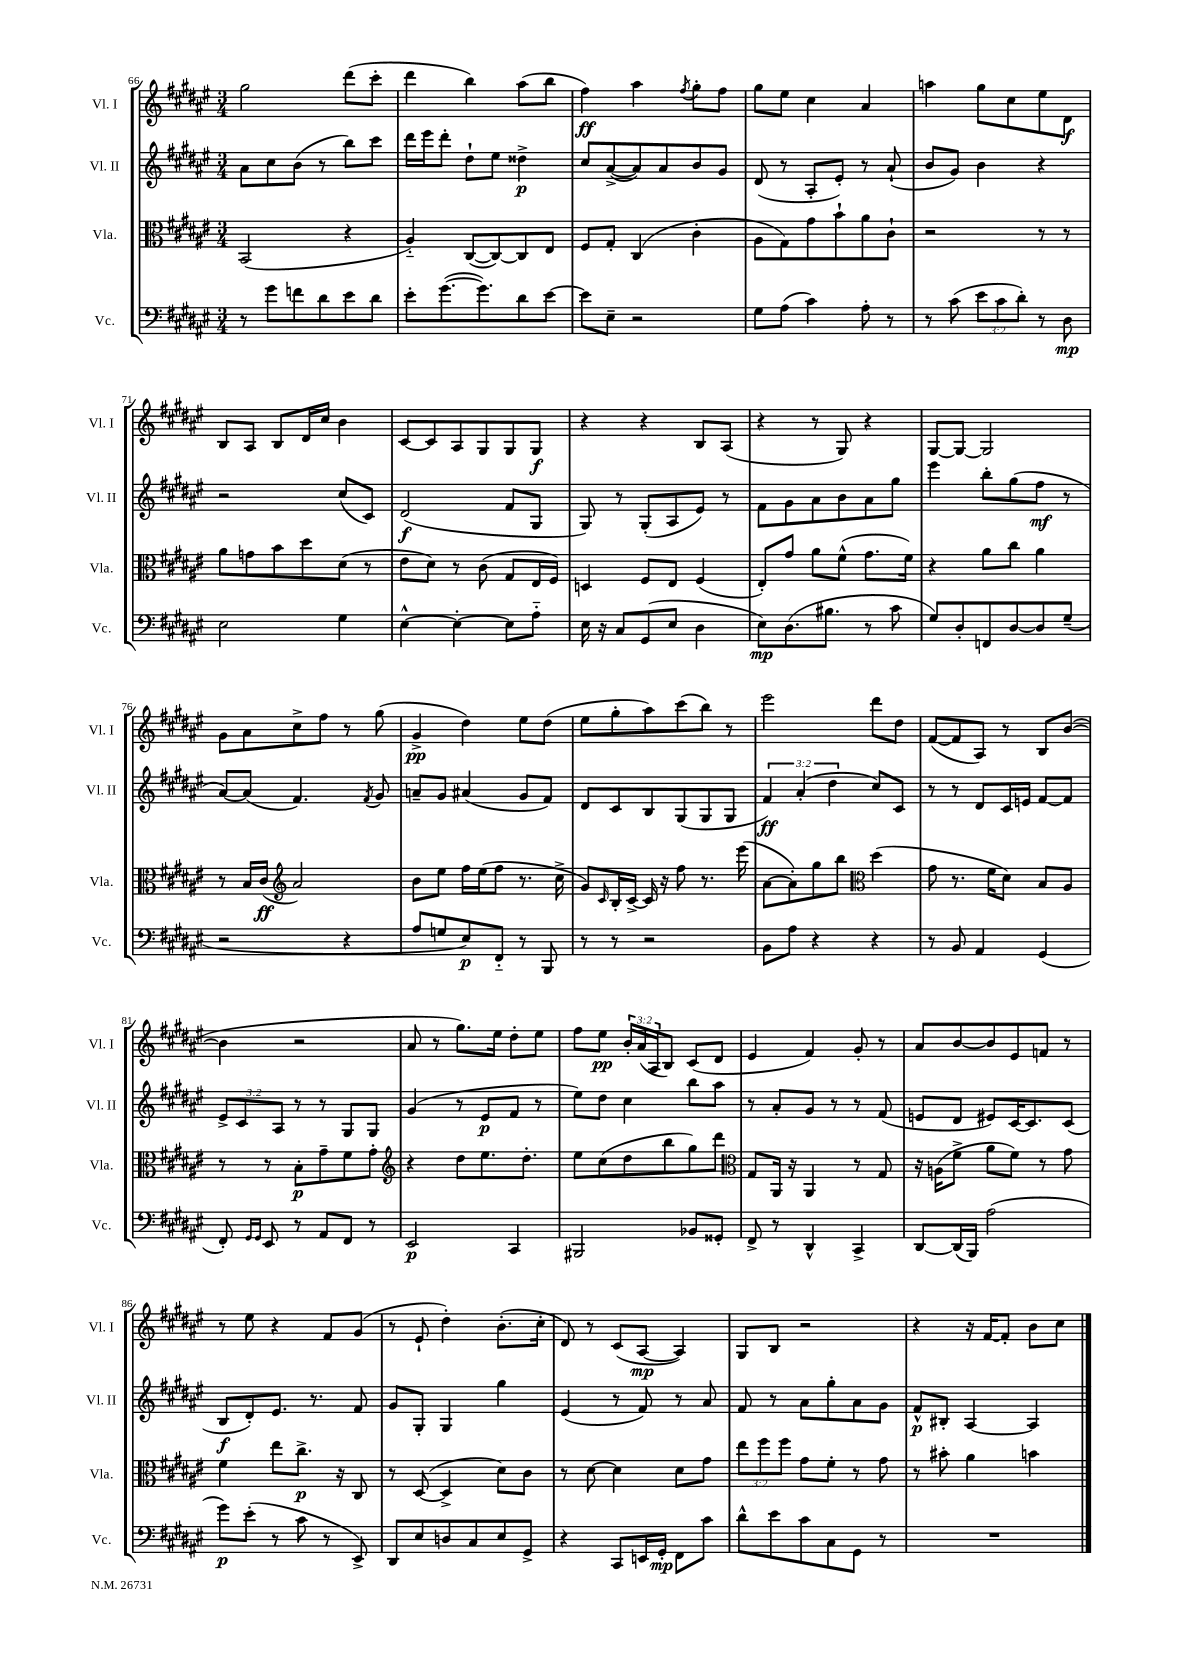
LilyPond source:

<<
\new StaffGroup <<
\new Staff = "s0" \with { instrumentName = "Vl. I" shortInstrumentName = "Vl. I" } {
    \clef treble \key fis \major \numericTimeSignature \time 3/4 \override Staff.TupletNumber.text = #tuplet-number::calc-fraction-text
    gis''2 dis'''8( cis'''8-. |
    dis'''4 b''4) ais''8( b''8 |
    fis''4\ff) ais''4 \acciaccatura { fis''8 } gis''8-. fis''8 |
    gis''8 eis''8 cis''4 ais'4 |
    a''4 gis''8 cis''8 eis''8 dis'8\f |
    b8 ais8 b8 dis'16 cis''16 b'4 |
    cis'8~ cis'8 ais8 gis8 gis8 gis8\f |
    r4 r4 b8 ais8( |
    r4 r8 gis8) r4 |
    gis8~ gis8~ gis2 |
    gis'8 ais'8 cis''8-> fis''8 r8 gis''8( |
    gis'4->\pp dis''4) eis''8 dis''8( |
    eis''8 gis''8-. ais''8) cis'''8( b''8) r8 |
    eis'''2 dis'''8 dis''8 |
    fis'8~( fis'8 ais8) r8 b8 b'8~( |
    b'4 r2 |
    ais'8 r8 gis''8.) eis''16 dis''8-. eis''8 |
    fis''8 eis''8\pp \tuplet 3/2 { b'16-. ais'16( ais16 } b8) cis'8( dis'8 |
    eis'4 fis'4) gis'8-. r8 |
    ais'8 b'8~ b'8 eis'8 f'8 r8 |
    r8 eis''8 r4 fis'8 gis'8( |
    r8 eis'8-! dis''4-.) b'8.-.( cis''16-. |
    dis'8) r8 cis'8( ais8~\mp ais4) |
    gis8 b8 r2 |
    r4 r16 fis'16~ fis'8-. b'8 cis''8 \bar "|." |
}
\new Staff = "s1" \with { instrumentName = "Vl. II" shortInstrumentName = "Vl. II" } {
    \clef treble \key fis \major \numericTimeSignature \time 3/4 \override Staff.TupletNumber.text = #tuplet-number::calc-fraction-text
    ais'8 cis''8 b'8( r8 b''8) cis'''8 |
    dis'''16 eis'''16 dis'''8-. dis''8-! eis''8 disis''4->\p |
    cis''8 ais'8~->( ais'8) ais'8 b'8 gis'8 |
    dis'8( r8 ais8-. eis'8-.) r8 ais'8-!( |
    b'8 gis'8) b'4 r4 |
    r2 cis''8( cis'8) |
    dis'2\f( fis'8 gis8 |
    gis8) r8 gis8-.( ais8 eis'8) r8 |
    fis'8 gis'8 ais'8 b'8 ais'8 gis''8 |
    eis'''4 b''8-. gis''8( fis''8\mf r8 |
    ais'8~) ais'8( fis'4.) \acciaccatura { fis'8 } gis'8 |
    a'8-- gis'8 ais'4( gis'8 fis'8) |
    dis'8 cis'8 b8 gis8( gis8 gis8 |
    \tuplet 3/2 { fis'4\ff) ais'4-.( dis''4 } cis''8) cis'8 |
    r8 r8 dis'8 cis'16 e'16 fis'8~ fis'8 |
    \tuplet 3/2 { eis'8-> cis'8 ais8 } r8 r8 gis8 gis8 |
    gis'4( r8 eis'8\p fis'8 r8 |
    eis''8) dis''8 cis''4 b''8 ais''8 |
    r8 ais'8-. gis'8 r8 r8 fis'8( |
    e'8 dis'8 eis'8) cis'16~ cis'8. cis'8( |
    b8\f dis'8-.) eis'8. r8. fis'8 |
    gis'8 gis8-. gis4 gis''4 |
    eis'4( r8 fis'8) r8 ais'8 |
    fis'8 r8 ais'8 gis''8-. ais'8 gis'8 |
    fis'8-^\p bis8-. ais4~ ais4 \bar "|." |
}
\new Staff = "s2" \with { instrumentName = "Vla." shortInstrumentName = "Vla." } {
    \clef alto \key fis \major \numericTimeSignature \time 3/4 \override Staff.TupletNumber.text = #tuplet-number::calc-fraction-text
    b,2( r4 |
    ais4-_) cis8~( cis8~) cis8 eis8 |
    fis8 gis8-. cis4( cis'4-. |
    ais8 gis8) gis'8 b'8-! ais'8 cis'8-! |
    r2 r8 r8 |
    ais'8 g'8 b'8 dis''8 dis'8( r8 |
    eis'8 dis'8) r8 cis'8( gis8 eis16 fis16) |
    d4 fis8 eis8 fis4( |
    eis8-.) gis'8 ais'8 fis'8-^( gis'8. fis'16) |
    r4 ais'8 cis''8 ais'4 |
    r8 b16 cis'16\ff( \clef treble ais'2) |
    b'8 eis''8 fis''16 eis''16( fis''8 r8. cis''16-> |
    gis'8) \grace { cis'16 } b16-. cis'16~-> cis'16 r16 fis''8 r8. eis'''16( |
    ais'8~ ais'8-.) gis''8 b''8 \clef alto dis''4( |
    gis'8 r8. fis'16 dis'8) b8 ais8 |
    r8 r8 b8-.\p gis'8-- fis'8 gis'8-. |
    \clef treble r4 dis''8 eis''8. dis''8.-. |
    eis''8 cis''8( dis''8 b''8 gis''8) dis'''8 |
    \clef alto gis8 ais,16 r16 ais,4 r8 gis8 |
    r16 a16( fis'8-> ais'8 fis'8) r8 gis'8 |
    fis'4 eis''8 cis''8.->\p r16 cis8 |
    r8 dis8~( dis4-> dis'8) cis'8 |
    r8 dis'8~ dis'4 dis'8 gis'8 |
    \tuplet 3/2 { eis''8 fis''8 fis''8 } gis'8 fis'8-. r8 gis'8 |
    r8 bis'8-. ais'4 b'4 \bar "|." |
}
\new Staff = "s3" \with { instrumentName = "Vc." shortInstrumentName = "Vc." } {
    \clef bass \key fis \major \numericTimeSignature \time 3/4 \override Staff.TupletNumber.text = #tuplet-number::calc-fraction-text
    r8 gis'8 f'8 dis'8 eis'8 dis'8 |
    eis'8-. gis'8.~( gis'8.) dis'8 eis'8~ |
    eis'8 eis8-- r2 |
    gis8 ais8( cis'4) ais8-. r8 |
    r8 cis'8( \tuplet 3/2 { eis'8 cis'8 dis'8-.) } r8 dis8\mp |
    eis2 gis4 |
    eis4~-^ eis4~-. eis8 ais8-_ |
    eis16 r16 cis8 gis,8( eis8 dis4 |
    eis8\mp) dis8.( bis8. r8 cis'8 |
    gis8) dis8-. f,8 dis8~ dis8 gis8--( |
    r2 r4 |
    ais8 g8 eis8\p) fis,8-_ r8 b,,8 |
    r8 r8 r2 |
    b,8 ais8 r4 r4 |
    r8 b,8 ais,4 gis,4( |
    fis,8-.) \grace { gis,16 gis,16 } eis,8 r8 ais,8 fis,8 r8 |
    eis,2\p cis,4 |
    bis,,2 bes,8 gisis,8-. |
    fis,8-> r8 dis,4-^ cis,4-> |
    dis,8~ dis,16( b,,16) ais2( |
    gis'8\p) eis'8-.( r8 cis'8 r8 eis,8->) |
    dis,8 eis8 d8 cis8 eis8 gis,8-> |
    r4 cis,8 e,16 gis,16-.\mp fis,8 cis'8 |
    dis'8-^ eis'8 cis'8 cis8 gis,8 r8 |
    R2. \bar "|." |
}
>>
>>
\layout { \context { \Score currentBarNumber = #66 } }
